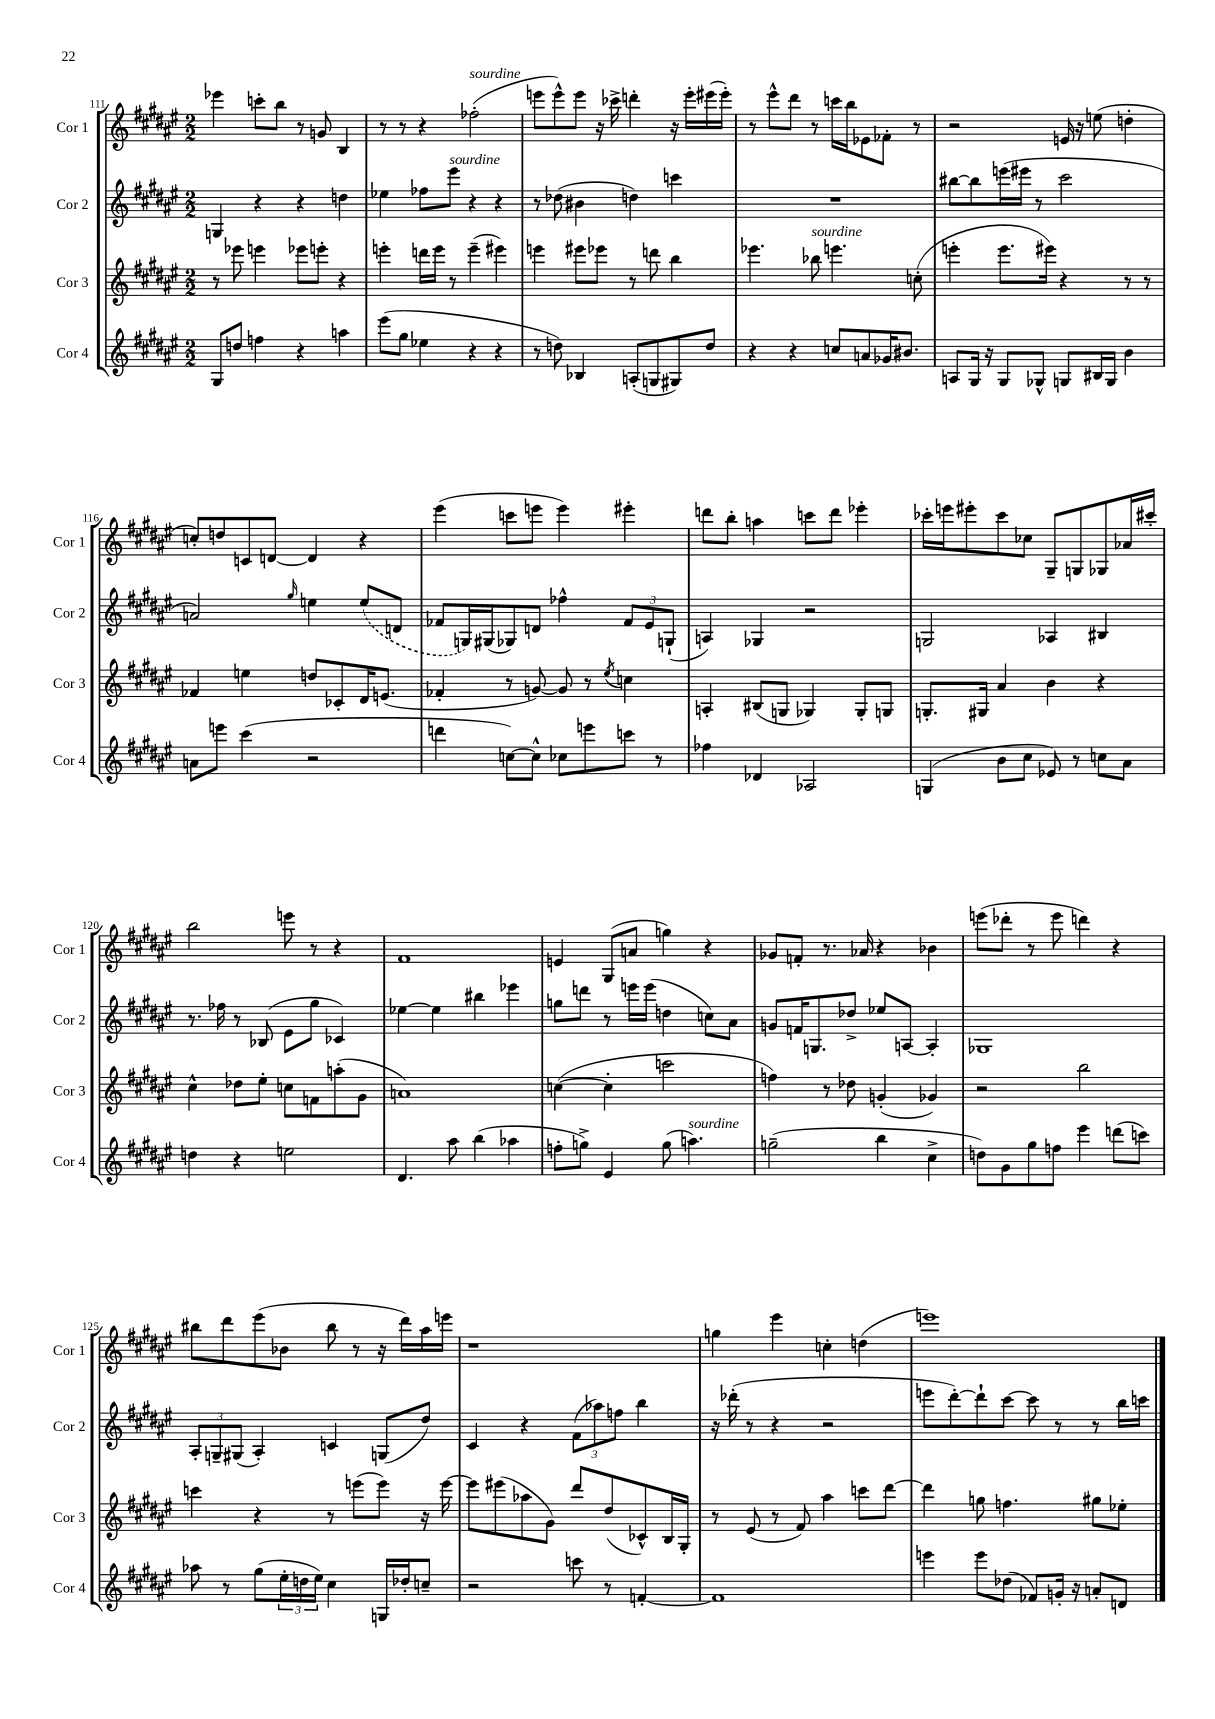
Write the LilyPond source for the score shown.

<<
\new StaffGroup <<
\new Staff = "s0" \with { instrumentName = "Cor 1" shortInstrumentName = "Cor 1" } {
    \clef treble \key fis \major \numericTimeSignature \time 2/2
    ees'''4 c'''8-. b''8 r8 g'8 b4 |
    r8 r8 r4 fes''2-.^\markup { \italic "sourdine" }( |
    e'''8 e'''8-^) e'''8 r16 ces'''16-> d'''4-. r16 e'''16-. eis'''16( eis'''16-.) |
    r8 eis'''8-^ dis'''8 r8 c'''16 b''16 ees'8 fes'8-. r8 |
    r2 e'16 r16 e''8( d''4-. |
    c''8-.) d''8 c'8 d'8~ d'4 r4 |
    eis'''4( c'''8 e'''8 e'''4) eis'''4-. |
    d'''8 b''8-. a''4 c'''8 d'''8 ees'''4-. |
    ces'''16-. e'''16 eis'''8-. ces'''8 ces''8 gis8-- g8 ges8 aes'16 cis'''16-. |
    b''2 e'''8 r8 r4 |
    fis'1 |
    e'4 gis8( a'8 g''4) r4 |
    ges'8 f'8-. r8. aes'16 r4 bes'4 |
    e'''8( des'''8-. r8 e'''8 d'''4) r4 |
    bis''8 dis'''8 eis'''8( bes'8 bis''8 r8 r16 dis'''16) ais''16 e'''16 |
    r1 |
    g''4 eis'''4 c''4-. d''4( |
    e'''1) \bar "|." |
}
\new Staff = "s1" \with { instrumentName = "Cor 2" shortInstrumentName = "Cor 2" } {
    \clef treble \key fis \major \numericTimeSignature \time 2/2
    g4 r4 r4 d''4 |
    ees''4 fes''8 eis'''8^\markup { \italic "sourdine" } r4 r4 |
    r8 des''8( bis'4 d''4) c'''4 |
    R1 |
    bis''8~ bis''8 e'''16( eis'''16 r8 cis'''2 |
    a'2) \grace { gis''16 } e''4 \once \slurDashed e''8( d'8 |
    fes'8 g16) gis16( ges8) d'8 fes''4-^ \tuplet 3/2 { fes'8 eis'8 g8-!( } |
    a4) ges4 r2 |
    g2 aes4 bis4 |
    r8. fes''16 r8 bes8( eis'8 gis''8 ces'4) |
    ees''4~ ees''4 bis''4 ees'''4 |
    g''8 d'''8 r8 e'''16 e'''16( d''4 c''8) ais'8 |
    g'8 f'16 g8. des''8-> ees''8 a8~ a4-. |
    ges1 |
    \tuplet 3/2 { ais8-. g8-- gis8( } ais4-.) c'4 g8( dis''8) |
    cis'4 r4 \tuplet 3/2 { fis'8( aes''8) f''8 } b''4 |
    r16 des'''16-.( r8 r4 r2 |
    e'''8 dis'''8~-.) dis'''8-! cis'''8~ cis'''8 r8 r8 b''16 c'''16 \bar "|." |
}
\new Staff = "s2" \with { instrumentName = "Cor 3" shortInstrumentName = "Cor 3" } {
    \clef treble \key fis \major \numericTimeSignature \time 2/2
    r8 ees'''8 e'''4 ees'''8 e'''8-. r4 |
    e'''4-. d'''16 e'''16 r8 e'''4--( eis'''4) |
    e'''4 eis'''8 ees'''8 r8 d'''8 b''4 |
    ees'''4. bes''8^\markup { \italic "sourdine" } e'''4. c''8-.( |
    e'''4-. e'''8. eis'''16) r4 r8 r8 |
    fes'4 e''4 d''8 ces'8-. dis'16 e'8.( |
    fes'4-. r8 g'8~) g'8 r8 \acciaccatura { eis''8 } c''4 |
    a4-. bis8( g8 ges4) ges8-. g8 |
    g8.-. gis16 ais'4 b'4 r4 |
    cis''4-^ des''8 eis''8-. c''8 f'8 a''8-.( gis'8 |
    a'1) |
    c''4~( c''4-. c'''2 |
    f''4) r8 des''8 g'4-.( ges'4) |
    r2 b''2 |
    c'''4 r4 r8 e'''8( e'''8) r16 e'''16~ |
    e'''8 eis'''8( aes''8 gis'8) dis'''8 dis''8( ces'8-^) b16 gis16-. |
    r8 eis'8( r8 fis'8) ais''4 c'''8 dis'''8~ |
    dis'''4 g''8 f''4. gis''8 ees''8-. \bar "|." |
}
\new Staff = "s3" \with { instrumentName = "Cor 4" shortInstrumentName = "Cor 4" } {
    \clef treble \key fis \major \numericTimeSignature \time 2/2
    gis8 d''8 f''4 r4 a''4 |
    eis'''8( gis''8 ees''4 r4 r4 |
    r8 d''8) bes4 a8-.( g8 gis8) d''8 |
    r4 r4 c''8 a'8 ges'16 bis'8. |
    a8 gis16 r16 gis8 ges8-^ g8 bis16 g16 b'4 |
    a'8 e'''8 cis'''4( r2 |
    d'''4 c''8~) c''8-^ ces''8 e'''8 c'''8 r8 |
    fes''4 des'4 aes2 |
    g4( b'8 cis''8 ees'8) r8 c''8 ais'8 |
    d''4 r4 e''2 |
    dis'4. ais''8 b''4( aes''4 |
    f''8-. g''8->) eis'4 g''8( a''4.^\markup { \italic "sourdine" }) |
    g''2--( b''4 cis''4-> |
    d''8) gis'8 gis''8 f''8 eis'''4 d'''8( c'''8) |
    aes''8 r8 gis''8( \tuplet 3/2 { eis''16-. d''16 eis''16) } cis''4 g16 des''16-. c''8-- |
    r2 c'''8 r8 f'4~-. |
    f'1 |
    e'''4 e'''8 des''8( fes'8) g'16-. r16 a'8-. d'8 \bar "|." |
}
>>
>>
\layout { \context { \Score currentBarNumber = #111 } }
